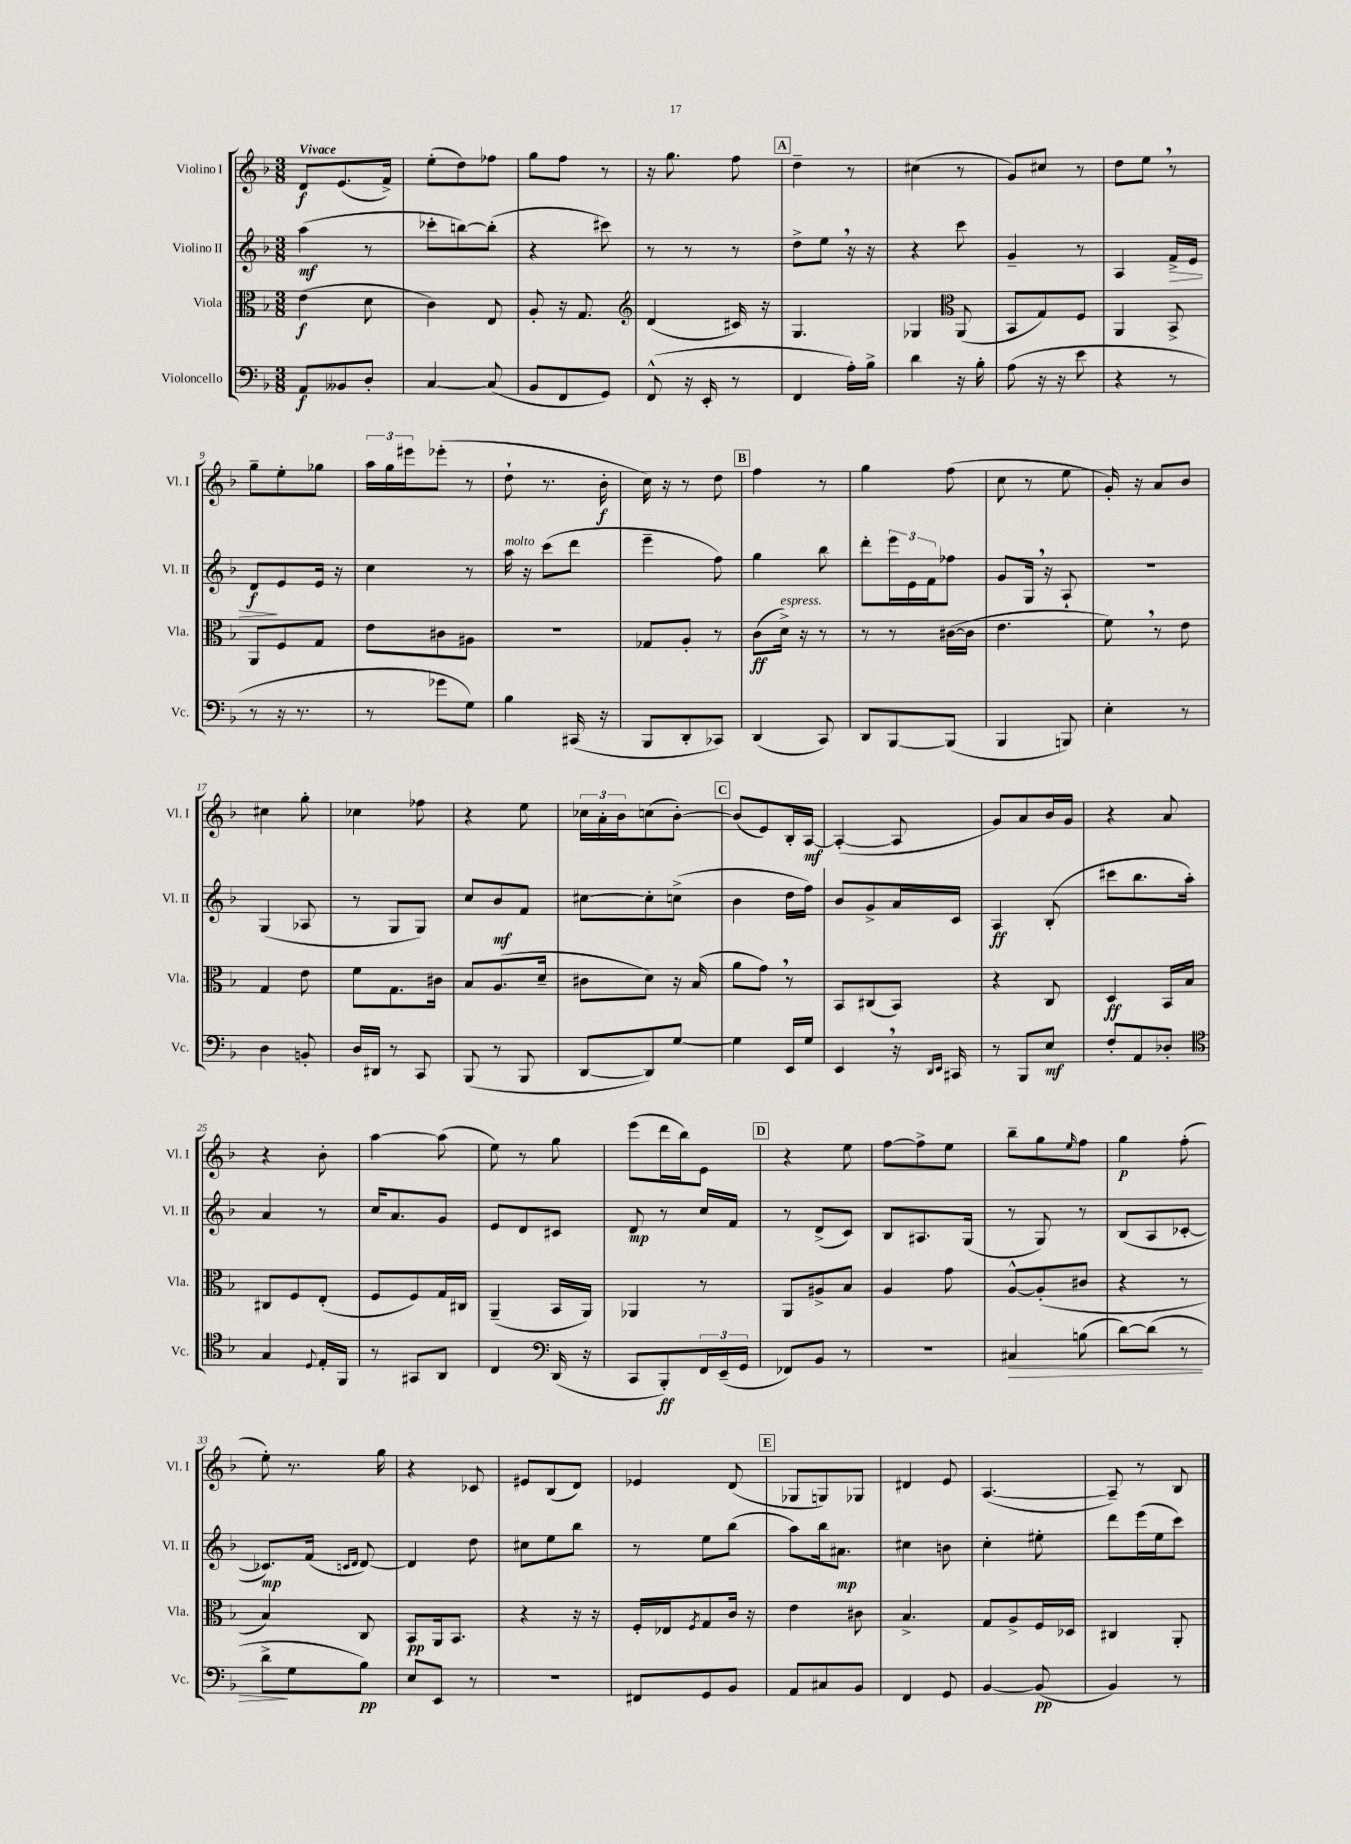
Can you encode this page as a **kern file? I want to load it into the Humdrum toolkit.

**kern	**kern	**kern	**kern
*staff4	*staff3	*staff2	*staff1
*clefF4	*clefC3	*clefG2	*clefG2
*k[b-]	*k[b-]	*k[b-]	*k[b-]
*M3/8	*M3/8	*M3/8	*M3/8
8AA	(4e	(4aa	8d
8BB--	.	.	(8.e
8D'	8d	8r	.
.	.	.	16f^)
=	=	=	=
[4C	4c)	8ccc-'	(8ee'
.	.	[8bb)	8dd)
(8C]	8E	(8bb']	8ff-
=	=	=	=
8BB-	8A'	4r	8gg
8FF	16r	.	8ff
.	8.G	.	.
8GG)	.	8ccc#)	8r
=	=	=	=
*	*clefG2	*	*
(8FF^^	(4d	8r	16r
.	.	.	8.gg
16r	.	8r	.
16EE'	.	.	.
8r	16c#)	8r	8ff
.	16r	.	.
=	=	=	=
4FF	4.G	8dd^	4dd~
.	.	8ee	.
16A')	.	16r	8r
16B-^	.	16r	.
=	=	=	=
4d	4G-	4r	(4cc#
*	*clefC3	*	*
16r	(8AA	8ccc	8r
16B-'	.	.	.
=	=	=	=
(8A	8BB-	4g~	8g)
16r	8G)	.	8cc#
16r	.	.	.
8e	8F	8r	8r
=	=	=	=
4r	4AA	4A	8dd
.	.	.	8ee
8r	8BB-^	16f^	8r
.	.	16e	.
=	=	=	=
8r	8AA	8d	8gg~
16r	8F	8e	8ee'
8.r	.	.	.
.	8G	16e	8gg-
.	.	16r	.
=	=	=	=
8r	8e	4cc	24aa
.	.	.	24gg
.	.	.	24eee#
8g-	8c#	.	(8eee-'
8G)	8A#	8r	8r
=	=	=	=
4B-	4.r	16aa	8dd`
.	.	16r	.
.	.	(8ccc	8.r
(16CC#	.	8ddd	.
16r	.	.	16b-'
=	=	=	=
8BBB-	8G-	4eee~	16cc)
.	.	.	16r
8DD'	8A'	.	8r
8CC-)	8r	8ff)	8dd
=	=	=	=
(4DD	(8c	4gg	4ff
.	16d^)	.	.
.	16r	.	.
8CC)	8r	8bb-	8r
=	=	=	=
8DD	8r	8ddd'	4gg
[8BBB-	8r	24eee	.
.	.	24e	.
.	.	24f	.
(8BBB-]	([16c#	8ff-	(8ff
.	16c#]	.	.
=	=	=	=
4BBB-	4.e	8g	8cc
.	.	16G	8r
.	.	16r	.
8BBB)	.	8A`	8ee
=	=	=	=
4E'	8f)	4.r	16g')
.	.	.	16r
.	8r	.	8a
8r	8e	.	8b-
=	=	=	=
4D	4G	(4G	4cc#
8BB'	8e	8A-	8gg'
=	=	=	=
16D	8f	8r	4cc-
16DD#	.	.	.
8r	8.G	8G	.
8CC	.	8G)	8ff-
.	16c#	.	.
=	=	=	=
(8BBB-	8B-	8cc	4r
8r	(8.A	8b-	.
8BBB-	.	8f	8ee
.	16d~	.	.
=	=	=	=
[8DD	8c#	[8cc#	24cc-
.	.	.	24a'
.	.	.	24b-
8DD])	8d)	8cc#']	(8cc
[8G	16r	(8cc^	[8b-')
.	(16B-	.	.
=	=	=	=
4G]	8a	4b-	(8b-]
.	8g)	.	8e)
16EE	8r	16dd	16B-'
16G	.	16ff)	[16A
=	=	=	=
4EE	8BB-	8b-	(4A'_
.	(8C#	8g^	.
16r	8BB-)	16a	8A]
16qqDD	.	.	.
16qqEE	.	.	.
16CC#	.	16c	.
=	=	=	=
8r	4r	4A	8g)
8BBB-	.	.	8a
8E	8C	(8B-'	16b-
.	.	.	16g
=	=	=	=
8F'	4D	8ccc#	4r
8AA	.	8.bb-	.
8D-'	16BB-	.	8a
.	16B-	16aa')	.
=	=	=	=
*clefC4	*	*	*
4G	8C#	4a	4r
.	8F	.	.
8qqD	.	.	.
16E'	(8E'	8r	8b-'
16FF	.	.	.
=	=	=	=
8r	8F	16cc	[4aa
.	.	8.a	.
8GG#	8F)	.	.
8AA	16G	8g	(8aa]
.	16C#	.	.
=	=	=	=
4C	(4AA~	8e	8ee)
.	.	8d	8r
*clefF4	*	*	*
(16DD	16BB-	8c#	8gg
16r	16AA)	.	.
=	=	=	=
8CC	4AA-	8d	(8eee
8BBB-')	.	8r	16ddd
.	.	.	16bb-)
24FF	8r	16cc	8e
(24EE~	.	.	.
.	.	16f	.
24GG	.	.	.
=	=	=	=
8FF-)	8AA	8r	4r
8BB-	8A#^	(8d^	.
8r	8B-	8c)	8ee
=	=	=	=
4.r	4A	8B-	[8ff
.	.	8.A#	8ff^]
.	8g	.	8ee
.	.	(16G	.
=	=	=	=
4C#	[8A^^	8r	8bb-~
.	(8A']	8G)	8gg
.	.	.	16qqee
(8B	8c#	8r	8ff
=	=	=	=
[8d)	4r	(8B-	4gg
(8d]	.	8A	.
8r	8r	[8c-'	(8ff'
=	=	=	=
8d^	4B-)	8.c-])	8ee')
8G	.	.	8.r
.	.	(16f	.
.	.	16qqc	.
.	.	16qqd	.
8B-)	8C	[8d)	.
.	.	.	16gg
=	=	=	=
8E	8BB-	4d]	4r
8EE	16AA	.	.
.	8.BB-	.	.
8r	.	8dd	8c-
=	=	=	=
4.r	4r	8cc#	8e#
.	.	8ee	(8B-
.	16r	8bb-	8d)
.	16r	.	.
=	=	=	=
8FF#	16F'	8r	4e-
.	16E-	.	.
.	8qF	.	.
8GG	8G	8ee	.
8BB-	16c	(8bb-	(8d
.	16r	.	.
=	=	=	=
8AA	4e	8aa)	8G-
8C#	.	16bb-	8G)
.	.	8.a#	.
8BB-	8c#	.	8G-
=	=	=	=
4FF	4.B-^	4cc#	4d#
8GG	.	8b	8e
=	=	=	=
[4BB-	8G	4cc'	([4.A
.	8A^	.	.
(8BB-]	16F	8ee#'	.
.	16D-	.	.
=	=	=	=
4BB-)	4C#	8ddd	8A~])
.	.	(16eee	8r
.	.	16ee	.
8r	8AA'	8ccc)	8B-
==	==	==	==
*-	*-	*-	*-
